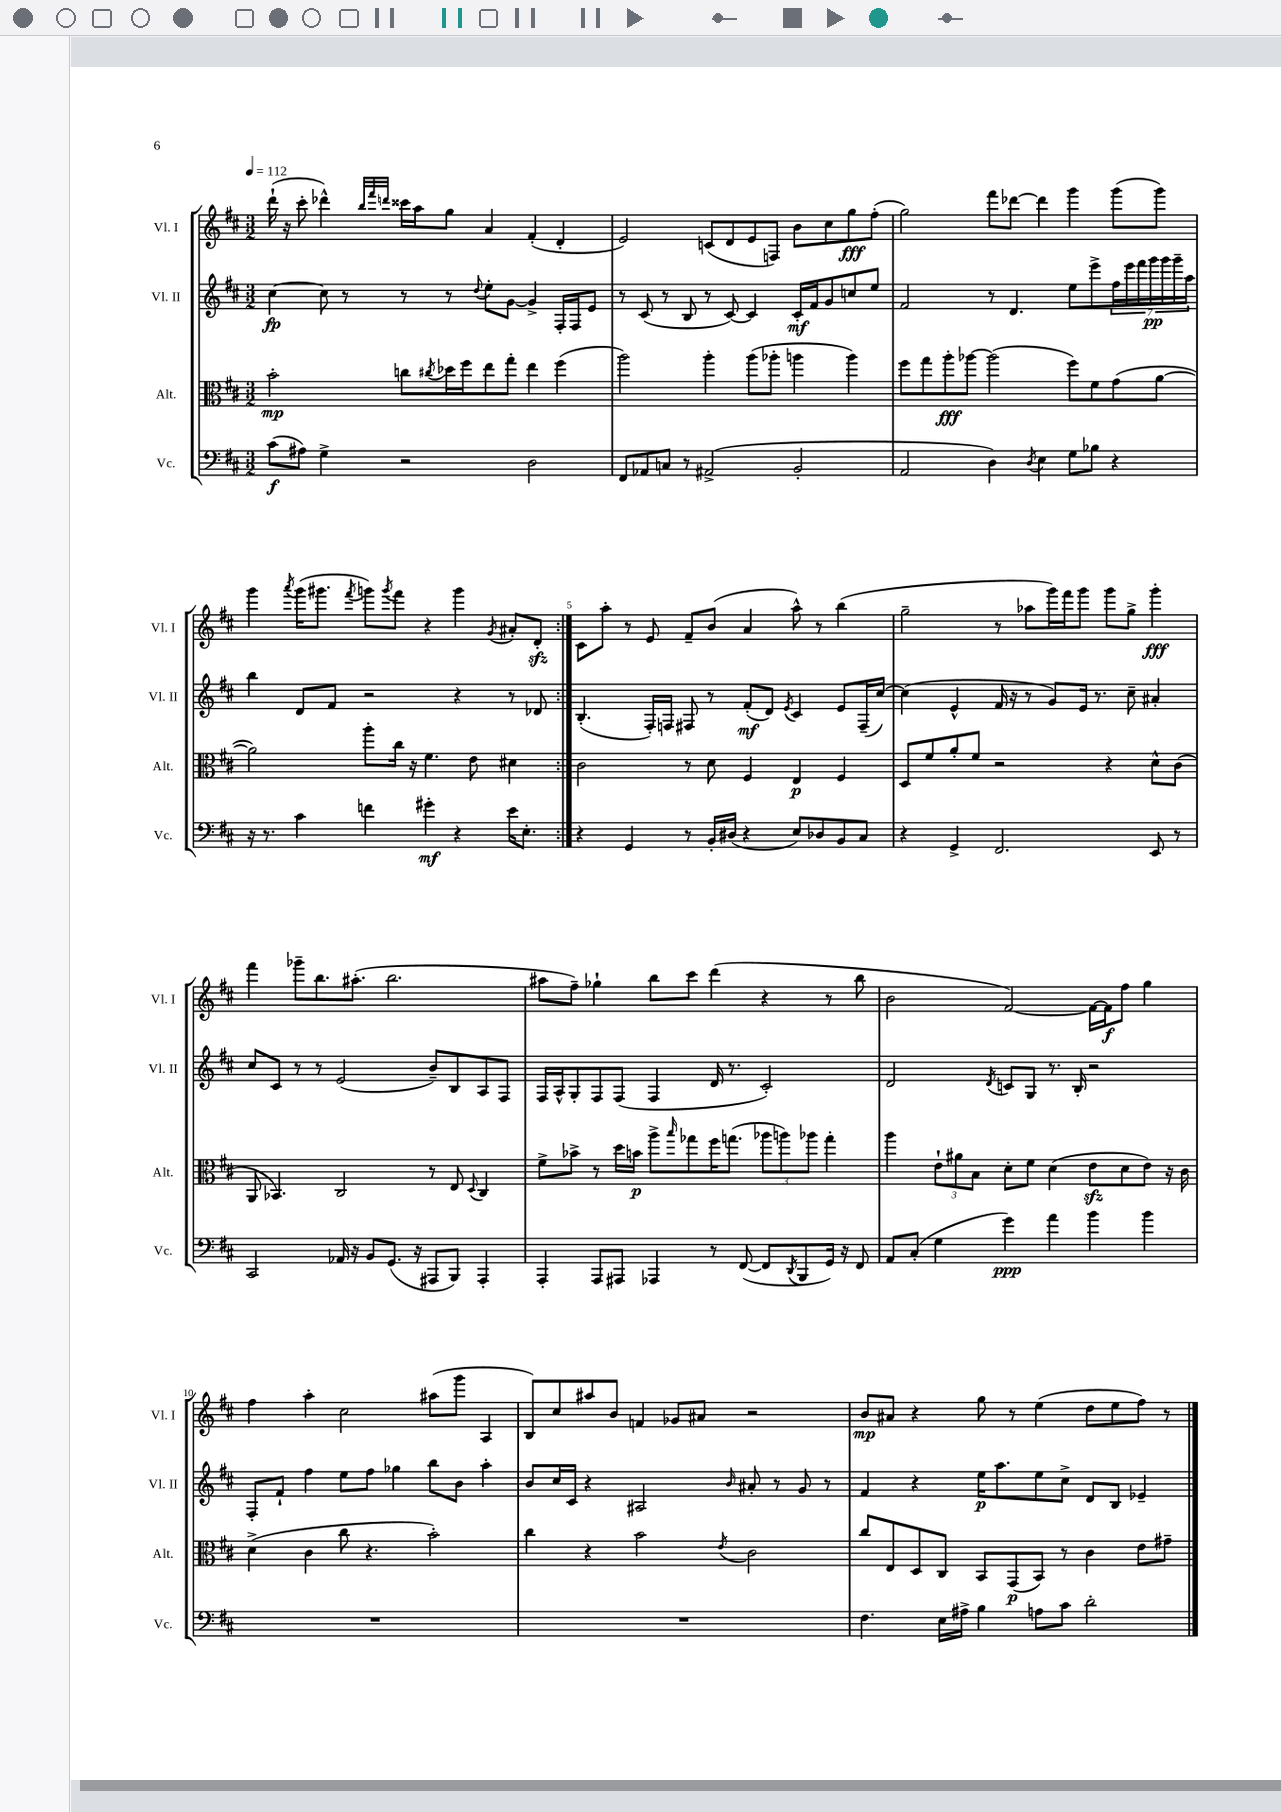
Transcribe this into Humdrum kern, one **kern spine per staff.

**kern	**dynam	**kern	**dynam	**kern	**dynam	**kern	**dynam
*part4	*part4	*part3	*part3	*part2	*part2	*part1	*part1
*staff4	*staff4	*staff3	*staff3	*staff2	*staff2	*staff1	*staff1
*I"Vc.	*	*I"Alt.	*	*I"Vl. II	*	*I"Vl. I	*
*I'Vc.	*	*I'Alt.	*	*I'Vl. II	*	*I'Vl. I	*
*clefF4	*	*clefC3	*	*clefG2	*	*clefG2	*
*k[f#c#]	*	*k[f#c#]	*	*k[f#c#]	*	*k[f#c#]	*
*M3/2	*	*M3/2	*	*M3/2	*	*M3/2	*
*MM112	*	*MM112	*	*MM112	*	*MM112	*
=1	=1	=1	=1	=1	=1	=1	=1
(8c#\L	f	2b'\	mp	[4cc#\	fp	(16ddd`\	.
.	.	.	.	.	.	16r	.
8A#X\J)	.	.	.	.	.	8ccc#'\	.
4G^\	.	.	.	8cc#\]	.	4ddd-X^^\)	.
.	.	.	.	8r	.	.	.
.	.	.	.	.	.	32qqbb/LLL	.
.	.	.	.	.	.	32qqfff#/	.
.	.	.	.	.	.	32qqdddn/JJJ	.
2r	.	8ccn\L	.	8r	.	16ccc##X\LL	.
.	.	.	.	.	.	16aa\J	.
.	.	8qcc#X/	.	.	.	.	.
.	.	16dd-X\L	.	8r	.	8gg\J	.
.	.	16ff#\J	.	.	.	.	.
.	.	.	.	8qqdd/	.	.	.
.	.	8ee\	.	8ee'\L	.	4a/	.
.	.	8gg'\J	.	[8g\J	.	.	.
2D\	.	4ee\	.	4g^/]	.	(4f#'/	.
.	.	(4ff#\	.	16F#'/LL	.	4d'/	.
.	.	.	.	16F#/J	.	.	.
.	.	.	.	8e/J	.	.	.
=2	=2	=2	=2	=2	=2	=2	=2
8FF#/L	.	2aa\)	.	8r	.	2e/)	.
8AA-X/	.	.	.	(8c#/	.	.	.
8Cn/J	.	.	.	8r	.	.	.
8r	.	.	.	8B/	.	.	.
(2AA#X^/	.	4aa'\	.	8r	.	(8cn/L	.
.	.	.	.	[8c#/)	.	8d/	.
.	.	(8aa\L	.	4c#/]	.	8e/	.
.	.	8aa-X'\J	.	.	.	8Fn/J)	.
2BB'/	.	4aan\	.	16c#'/LL	mf	8b\L	.
.	.	.	.	16f#/J	.	.	.
.	.	.	.	8g/	.	8cc#\	.
.	.	4aa\)	.	8ccn/	.	8gg\	fff
.	.	.	.	8ee/J	.	(8ff#'\J	.
=3	=3	=3	=3	=3	=3	=3	=3
2AA/	.	8ff#\L	.	2f#/	.	2gg\)	.
.	.	8gg\	.	.	.	.	.
.	.	8aa'\	fff	.	.	.	.
.	.	[8aa-X\J	.	.	.	.	.
4D\)	.	(2aa-\]	.	8r	.	8fff#\L	.
.	.	.	.	4.d/	.	[8ddd-X\J	.
8qD/	.	.	.	.	.	.	.
4E\	.	.	.	.	.	4ddd-\]	.
8G\L	.	8ff#\L)	.	8ee\L	.	4ggg\	.
8B-X\J	.	8f#\	.	8eee^\	.	.	.
4r	.	(8g\	.	28ff#\L	.	(8ggg\L	.
.	.	.	.	28eee\	.	.	.
.	.	.	.	28fff#\	.	.	.
.	.	.	.	28ggg\	pp	.	.
.	.	[8a\J	.	.	.	8ggg\J)	.
.	.	.	.	28ggg\	.	.	.
.	.	.	.	28ggg~\	.	.	.
.	.	.	.	28aa\JJ	.	.	.
!!LO:LB:g=z
=4	=4	=4	=4	=4	=4	=4	=4
16r	.	2a\])	.	4bb\	.	4ggg\	.
8.r	.	.	.	.	.	.	.
.	.	.	.	.	.	8qaaa/	.
4c#\	.	.	.	8d/L	.	(16ggg\KL	.
.	.	.	.	.	.	8.ggg#X\J	.
.	.	.	.	8f#/J	.	.	.
.	.	.	.	.	.	8qfff#/	.
4fn\	.	8aa'\L	.	2r	.	8gggn\L)	.
.	.	.	.	.	.	8qggg/	.
.	.	16cc#\Jk	.	.	.	8fff#\J	.
.	.	16r	.	.	.	.	.
4g#X'\	mf	4.f#\	.	.	.	4r	.
4r	.	.	.	4r	.	4ggg\	.
.	.	8e\	.	.	.	.	.
.	.	.	.	.	.	8qg/	.
16e\KL	.	4d#X\	.	8r	.	8a#X'/L	.
8.E'\J	.	.	.	.	.	.	.
.	.	.	.	8d-X/	.	8dzz'/J	.
=5:|!	=5:|!	=5:|!	=5:|!	=5:|!	=5:|!	=5:|!	=5:|!
4r	.	2c#\	.	(4.B'/	.	8c#\L	.
.	.	.	.	.	.	8aa'\J	.
4GG/	.	.	.	.	.	8r	.
.	.	.	.	16F#'/LL)	.	8e/	.
.	.	.	.	16Fn/JJ	.	.	.
8r	.	8r	.	8F#X/	.	8f#~/L	.
16BB'/LL	.	8d\	.	8r	.	(8b/J	.
(16D#X/JJ	.	.	.	.	.	.	.
4r	.	4F#/	.	(8f#'/L	mf	4a/	.
.	.	.	.	8d/J)	.	.	.
.	.	.	.	8qe/	.	.	.
8E/L)	.	4E/	p	4c#/	.	8aa^^\)	.
8D-X/	.	.	.	.	.	8r	.
8BB/	.	4F#/	.	8e/L	.	(4bb\	.
8C#/J	.	.	.	(16F#~/L	.	.	.
.	.	.	.	[16cc#/JJ)	.	.	.
=6	=6	=6	=6	=6	=6	=6	=6
4r	.	8D/L	.	(4cc#\]	.	2gg~\	.
.	.	8f#/	.	.	.	.	.
4GG^/	.	8a'/	.	4e^^/	.	.	.
.	.	8f#/J	.	.	.	.	.
2.FF#/	.	2r	.	16f#/	.	8r	.
.	.	.	.	16r	.	.	.
.	.	.	.	8r	.	8aa-X\L	.
.	.	.	.	8g/L)	.	16ggg\L)	.
.	.	.	.	.	.	16fff#\J	.
.	.	.	.	16e/Jk	.	8ggg\J	.
.	.	.	.	8.r	.	.	.
.	.	4r	.	.	.	8ggg\L	.
.	.	.	.	8cc#~\	.	8gg^\J	.
8EE/	.	8d^^\L	.	4a#X'/	.	4ggg'\	fff
8r	.	(8c#\J	.	.	.	.	.
!!LO:LB:g=z
=7	=7	=7	=7	=7	=7	=7	=7
2CC#/	.	8AA/	.	8cc#/L	.	4fff#\	.
.	.	4.BB-X/)	.	8c#/J	.	.	.
.	.	.	.	8r	.	8ggg-X~\L	.
.	.	.	.	8r	.	8.bb\	.
16AA-X/	.	2C#/	.	(2e/	.	.	.
16r	.	.	.	.	.	(8.aa#X'\J	.
8BB/L	.	.	.	.	.	.	.
(8.GG/J	.	.	.	.	.	2.bb\	.
16r	.	.	.	.	.	.	.
8AAA#X/L	.	8r	.	8b~/L)	.	.	.
8BBB/J)	.	8E/	.	8B/	.	.	.
.	.	8qqD/	.	.	.	.	.
4AAA#'/	.	4C#/	.	8A/	.	.	.
.	.	.	.	8F#/J	.	.	.
=8	=8	=8	=8	=8	=8	=8	=8
4AAA'/	.	8f#^\L	.	16F#/LL	.	8aa#X\L	.
.	.	.	.	16A^^/J	.	.	.
.	.	8b-X^\J	.	8G'/	.	8ff#~\J)	.
8AAA/L	.	8r	.	8F#/	.	4gg-X`\	.
8AAA#X/J	.	16dd\LL	.	(8F#/J	.	.	.
.	.	16bn\JJ	p	.	.	.	.
4AAA-X/	.	8aa^\L	.	4F#/	.	8bb\L	.
.	.	16qqbb/	.	.	.	.	.
.	.	8gg-X\	.	.	.	8ccc#\J	.
8r	.	16ff#\K	.	16d/	.	(4ddd\	.
.	.	(8.ggn\J	.	8.r	.	.	.
([8FF#/	.	.	.	.	.	.	.
8FF#/L]	.	12aa-X\L	.	2c#'/)	.	4r	.
.	.	12aan\)	.	.	.	.	.
8qDD/	.	.	.	.	.	.	.
8BBB/	.	.	.	.	.	.	.
.	.	12aa-X\J	.	.	.	.	.
16GG/Jk)	.	4gg'\	.	.	.	8r	.
16r	.	.	.	.	.	.	.
8FF#/	.	.	.	.	.	8bb\	.
=9	=9	=9	=9	=9	=9	=9	=9
8AA/L	.	4aa\	.	2d/	.	2b\	.
(8C#'/J	.	.	.	.	.	.	.
4G\	.	12e`\L	.	.	.	.	.
.	.	12a#X\	.	.	.	.	.
.	.	12B\J	.	.	.	.	.
.	.	.	.	8qd/	.	.	.
4g\)	ppp	8d'\L	.	8cn/L	.	[2f#/)	.
.	.	8f#\J	.	8G/J	.	.	.
4a\	.	(4d\	.	8.r	.	.	.
.	.	.	.	16B'/	.	.	.
4b\	.	8ezz\L	.	2r	.	16f#\LL_	.
.	.	.	.	.	.	16f#\J]	f
.	.	8d\	.	.	.	8ff#\J	.
4b\	.	8e\J)	.	.	.	4gg\	.
.	.	16r	.	.	.	.	.
.	.	16c#\	.	.	.	.	.
!!LO:LB:g=z
=10	=10	=10	=10	=10	=10	=10	=10
1.r	.	(4d^\	.	8F#'/L	.	4ff#\	.
.	.	.	.	8f#`/J	.	.	.
.	.	4c#\	.	4ff#\	.	4aa'\	.
.	.	8cc#\	.	8ee\L	.	2cc#\	.
.	.	4.r	.	8ff#\J	.	.	.
.	.	.	.	4gg-X\	.	.	.
.	.	2b'\)	.	8bb\L	.	(8aa#X\L	.
.	.	.	.	8b\J	.	8ggg\J	.
.	.	.	.	4aa'\	.	4A/	.
=11	=11	=11	=11	=11	=11	=11	=11
1.r	.	4cc#\	.	8b/L	.	8B/L)	.
.	.	.	.	16cc#/L	.	8cc#/	.
.	.	.	.	16c#/JJ	.	.	.
.	.	4r	.	4r	.	8aa#X/	.
.	.	.	.	.	.	8b/J	.
.	.	2b\	.	2A#X/	.	4fn/	.
.	.	.	.	.	.	8g-X/L	.
.	.	.	.	.	.	8a#X/J	.
.	.	8qe/	.	16qqb/	.	.	.
.	.	2c#\	.	8a#X'/	.	2r	.
.	.	.	.	8r	.	.	.
.	.	.	.	8g/	.	.	.
.	.	.	.	8r	.	.	.
=12	=12	=12	=12	=12	=12	=12	=12
4.F#\	.	8cc#/L	.	4f#/	.	8b/L	mp
.	.	8E/	.	.	.	8a#X/J	.
.	.	8D/	.	4r	.	4r	.
16E\LL	.	8C#/J	.	.	.	.	.
16A#X^\JJ	.	.	.	.	.	.	.
4B\	.	8BB/L	.	16ee\KL	p	8gg\	.
.	.	.	.	8.aa\	.	.	.
.	.	(8GG/	p	.	.	8r	.
8An\L	.	8BB/J)	.	8ee\	.	(4ee\	.
8c#\J	.	8r	.	8cc#^\J	.	.	.
2d'\	.	4c#\	.	8d/L	.	8dd\L	.
.	.	.	.	8B/J	.	8ee\	.
.	.	8e\L	.	4e-X~/	.	8ff#\J)	.
.	.	8g#X~\J	.	.	.	8r	.
==	==	==	==	==	==	==	==
*-	*-	*-	*-	*-	*-	*-	*-
